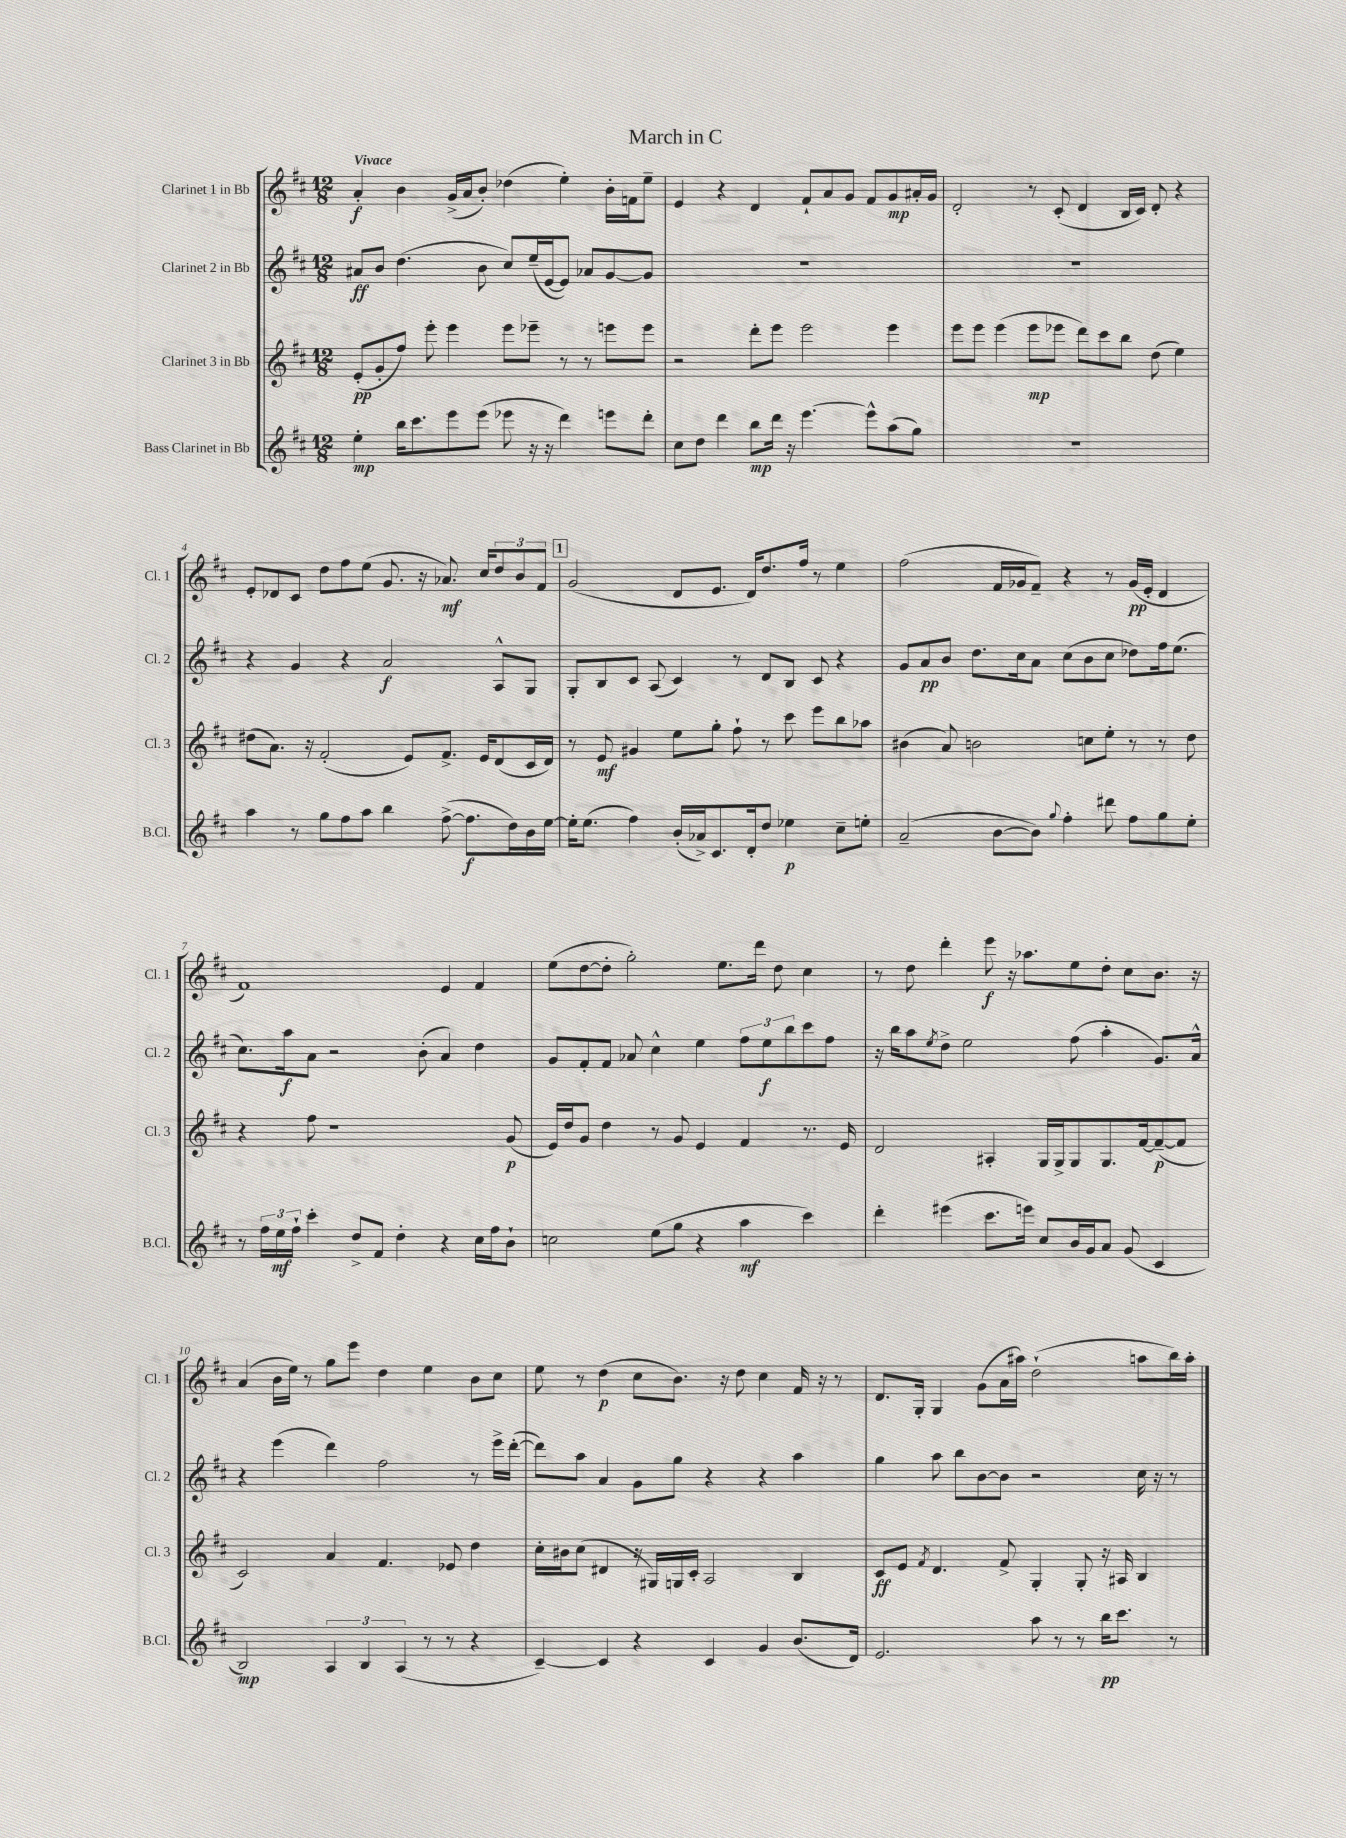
\header { title = "March in C" }
<<
\new StaffGroup <<
\new Staff = "s0" \with { instrumentName = "Clarinet 1 in Bb" shortInstrumentName = "Cl. 1" } {
    \clef treble \key d \major \numericTimeSignature \time 12/8 \tempo "Vivace"
    a'4-.\f b'4 g'16->( a'16 b'8-.) des''4( e''4-.) b'16-. f'16 e''8-- |
    e'4 r4 d'4 fis'8-! a'8 g'8 fis'8 g'8\mp ais'16-. g'16 |
    d'2-. r8 cis'8-.( d'4 b16 cis'16) d'8-. r4 |
    e'8-. des'8 cis'8 d''8 fis''8 e''8( g'8. r16 aes'8.\mf) cis''16 \tuplet 3/2 { d''8 b'8 fis'8 } |
    \mark \markup { \box "1" } g'2( d'8 e'8. d'16) d''8. fis''16 r8 e''4 |
    fis''2( fis'16 ges'16 fis'8--) r4 r8 ges'16\pp( e'16-. d'4 |
    fis'1) e'4 fis'4 |
    e''8( d''8~ d''8-. g''2-.) e''8. d'''16 d''8 cis''4 |
    r8 d''8 d'''4-. e'''8\f r16 aes''8. e''8 d''8-. cis''8 b'8. r16 |
    a'4( b'16 e''16) r8 g''8 e'''8 d''4 e''4 b'8 cis''8 |
    e''8 r8 d''4\p( cis''8 b'8.) r16 d''8 cis''4 fis'16 r16 r8 |
    d'8. g16-. g4 g'8( a'16 ais''16) d''2-!( a''8 b''16) a''16-. \bar "|." |
}
\new Staff = "s1" \with { instrumentName = "Clarinet 2 in Bb" shortInstrumentName = "Cl. 2" } {
    \clef treble \key d \major \numericTimeSignature \time 12/8
    ais'8\ff b'8 d''4.( b'8 cis''8) e''16--( e'16~ e'8) aes'8 g'8~ g'8 |
    R1. |
    R1. |
    r4 g'4 r4 a'2\f a8-^ g8 |
    \mark \markup { \box "1" } g8-. b8 cis'8 a8( cis'4) r8 d'8 b8 cis'8 r4 |
    g'8 a'8\pp b'8 d''8. cis''16 a'8 cis''8( b'8 cis''8 des''8) fis''16 e''8.( |
    cis''8.) a''16\f a'8 r2 b'8-.( a'4) d''4 |
    g'8 fis'8-. fis'8 aes'8 cis''4-^ e''4 \tuplet 3/2 { fis''8 e''8\f b''8 } cis'''8 fis''8 |
    r16 b''16 a''8 \acciaccatura { e''8 } d''8-> e''2 fis''8( a''4-. g'8.) a'16-^ |
    r4 e'''4( d'''4) fis''2 r8 e'''16-> d'''16~-.( |
    d'''8) a''8 a'4 g'8 g''8 r4 r4 a''4 |
    g''4 a''8 b''8 b'8~ b'8 r2 cis''16 r16 r8 \bar "|." |
}
\new Staff = "s2" \with { instrumentName = "Clarinet 3 in Bb" shortInstrumentName = "Cl. 3" } {
    \clef treble \key d \major \numericTimeSignature \time 12/8
    e'8-.\pp( g'8-. fis''8) e'''8-. e'''4 e'''8 ees'''8-- r8 r8 e'''8 e'''8 |
    r2 d'''8-. e'''8 e'''2 e'''4 |
    e'''8 e'''8 e'''4( e'''8\mp ees'''8 d'''8) cis'''8 b''8 d''8( e''4) |
    dis''8( a'8.) r16 fis'2-.( e'8) fis'8.-> e'16 d'8( cis'16 d'16) |
    \mark \markup { \box "1" } r8 e'8\mf gis'4 e''8 g''8-. fis''8-! r8 cis'''8 e'''8 b''8 aes''8 |
    bis'4( a'8) b'2 c''8 e''8-. r8 r8 d''8 |
    r4 fis''8 r1 g'8\p( |
    e'16) d''16 g'8 d''4 r8 g'8 e'4 fis'4 r8. e'16 |
    d'2 ais4-. g16 g16-> g8 g8. fis'16~ fis'8~--\p( fis'8 |
    cis'2) a'4 fis'4. ees'8 d''4 |
    cis''16-. bis'16 cis''8( dis'4 r16 gis16) g16 cis'16-. a2 b4 |
    cis'8\ff e'8 \acciaccatura { fis'8 } d'4. fis'8-> g4-. g8-. r16 ais16 b4 \bar "|." |
}
\new Staff = "s3" \with { instrumentName = "Bass Clarinet in Bb" shortInstrumentName = "B.Cl." } {
    \clef treble \key d \major \numericTimeSignature \time 12/8
    e''4-.\mp b''16 cis'''8. e'''8 e'''8( ees'''8 r16 r16 d'''4) e'''8 d'''8-. |
    cis''8 d''8 d'''4 b''8\mp d'''16 r16 e'''4.~ e'''8-^ a''8( g''8) |
    R1. |
    a''4 r8 g''8 fis''8 a''8 b''4 fis''8~->( fis''8.\f d''16) b'16 e''16~ |
    \mark \markup { \box "1" } e''16-. e''8.( fis''4) b'16-.( aes'16->) cis'8. d'16-. d''8 ees''4\p cis''8-- e''8-. |
    a'2--( b'8~ b'8) \appoggiatura { g''8 } fis''4-. dis'''8 fis''8 g''8 e''8-. |
    r8 \tuplet 3/2 { fis''16 e''16\mf fis''16-! } cis'''4-. d''8-> fis'8 d''4-. r4 cis''16 fis''16 b'8-! |
    c''2 e''8( g''8 r4 a''4\mf cis'''4) |
    d'''4-. eis'''4( cis'''8. e'''16) cis''8 b'16 g'16 a'8 g'8( cis'4 |
    b2\mp) \tuplet 3/2 { a4 b4 a4( } r8 r8 r4 |
    cis'4~--) cis'4 r4 cis'4 g'4 b'8.( d'16) |
    e'2. a''8 r8 r8 b''16\pp cis'''8. r8 \bar "|." |
}
>>
>>
